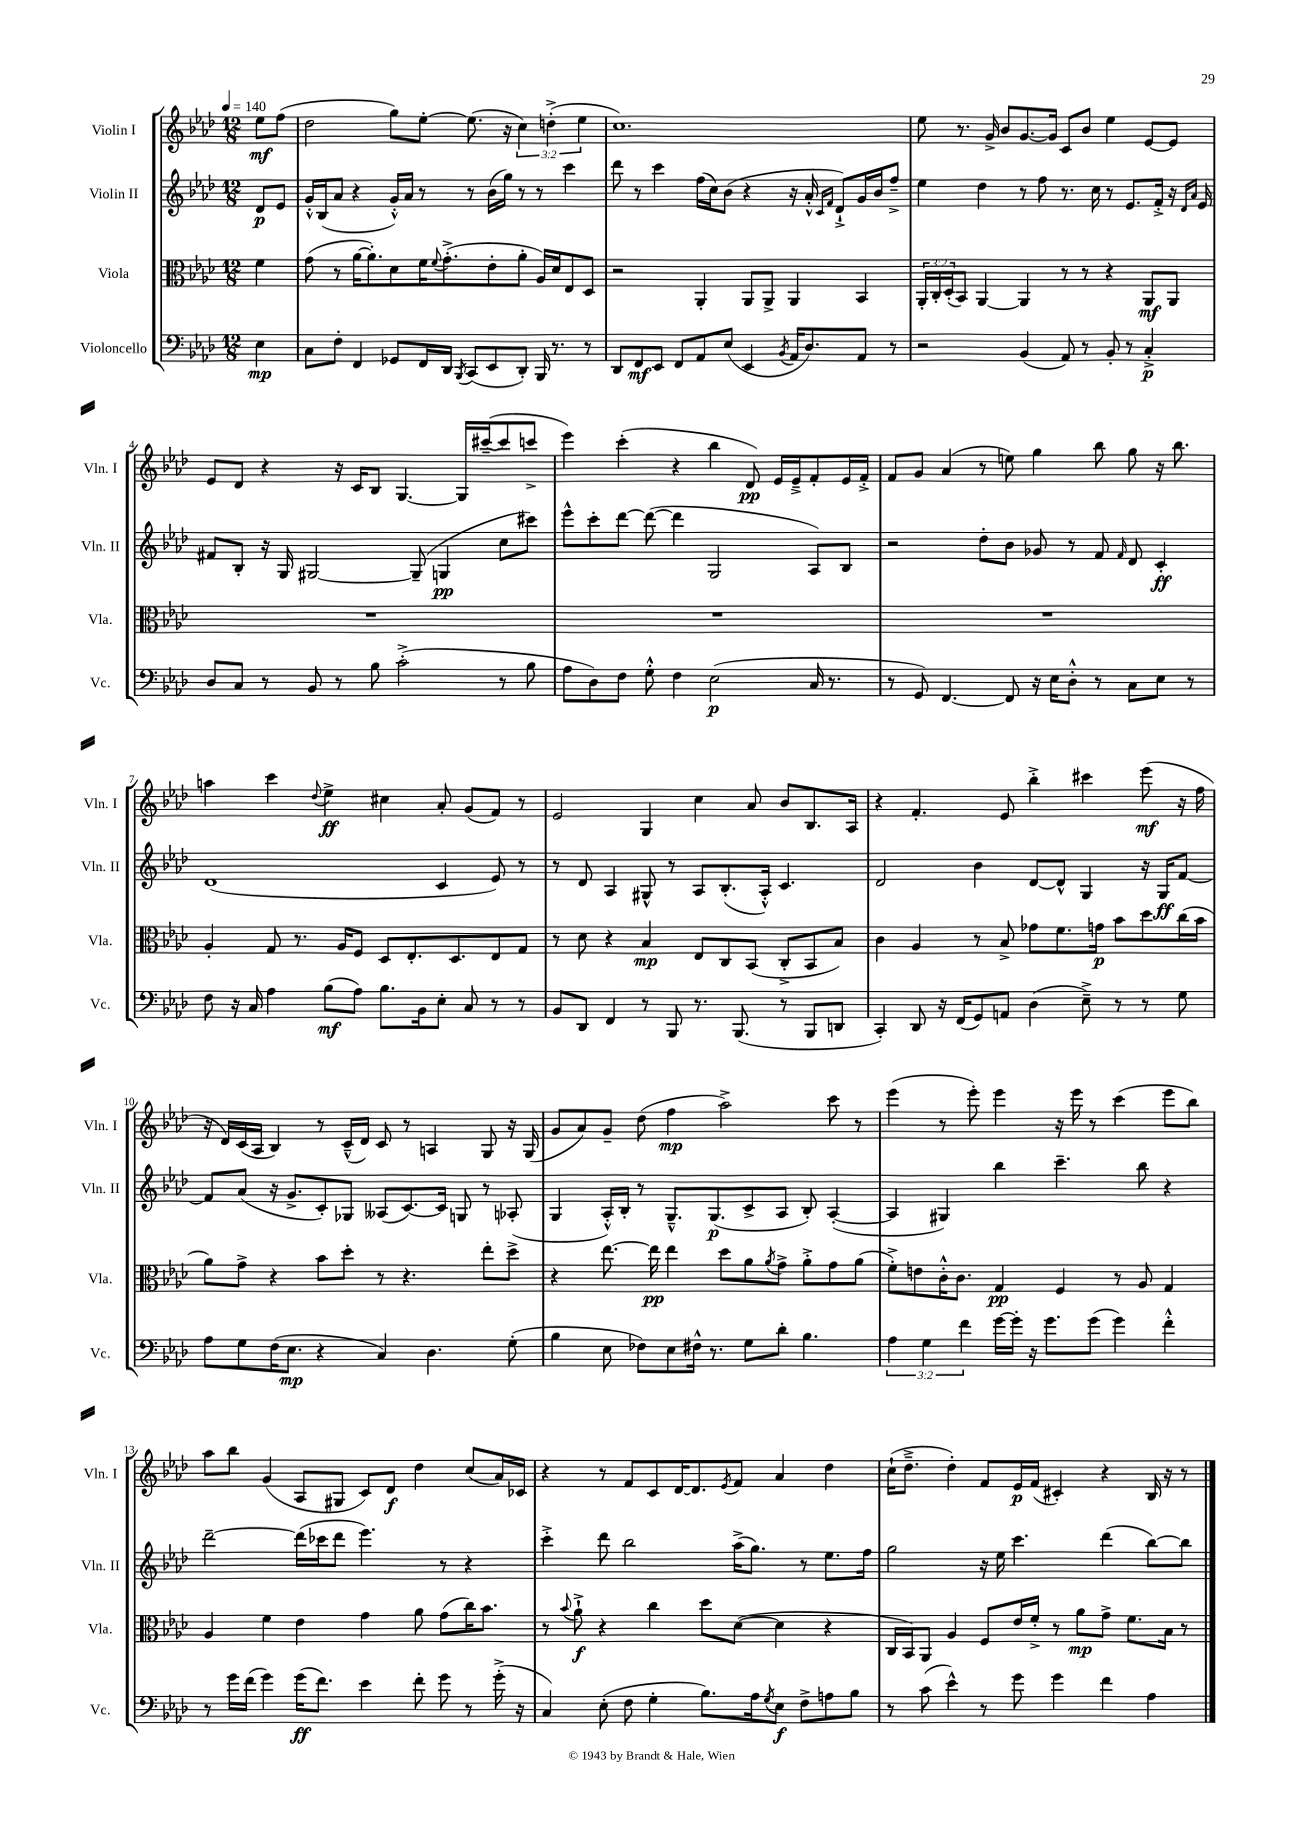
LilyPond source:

<<
\new StaffGroup <<
\new Staff = "s0" \with { instrumentName = "Violin I" shortInstrumentName = "Vln. I" } {
    \clef treble \key aes \major \numericTimeSignature \time 12/8 \override Staff.TupletNumber.text = #tuplet-number::calc-fraction-text \partial 4 \tempo 4 = 140
    ees''8\mf f''8( |
    des''2 g''8) ees''8~-. ees''8.( r16 \tuplet 3/2 { c''4) d''4-.->( ees''4 } |
    c''1.) |
    ees''8 r8. g'16-> bes'8 g'8.~ g'16 c'8 bes'8 ees''4 ees'8~ ees'8 |
    ees'8 des'8 r4 r16 c'16 bes8 g4.~ g16 cis'''16~--( cis'''8 c'''8-> |
    ees'''4) c'''4-.( r4 bes''4 des'8\pp) ees'16 ees'16---> f'8-. ees'16 f'16-.-> |
    f'8 g'8 aes'4( r8 e''8) g''4 bes''8 g''8 r16 bes''8. |
    a''4 c'''4 \appoggiatura { des''8 } ees''4->\ff cis''4 aes'8-. g'8( f'8) r8 |
    ees'2 g4 c''4 aes'8 bes'8 bes8. aes16 |
    r4 f'4.-. ees'8 bes''4-.-> cis'''4 ees'''8\mf( r16 f''16 |
    r16 des'16) c'16( aes16 bes4) r8 c'16---^( des'16) c'8 r8 a4 g8 r16 g16( |
    g'8 aes'8) g'8-- des''8( f''4\mp aes''2->) c'''8 r8 |
    ees'''4( r8 ees'''8-.) ees'''4 r16 ees'''16 r8 c'''4( ees'''8 bes''8) |
    aes''8 bes''8 g'4( aes8 gis8 c'8) des'8\f des''4 c''8( aes'16) ces'16 |
    r4 r8 f'8 c'8 des'16~ des'8. \acciaccatura { ees'8 } f'8 aes'4 des''4 |
    c''16-!( des''8.---> des''4-.) f'8 ees'16\p f'16( cis'4-.) r4 bes16 r16 r8 \bar "|." |
}
\new Staff = "s1" \with { instrumentName = "Violin II" shortInstrumentName = "Vln. II" } {
    \clef treble \key aes \major \numericTimeSignature \time 12/8 \partial 4
    des'8\p ees'8 |
    g'16-.-^ bes16( aes'8 r4 g'16-.-^) aes'16 r8 r8 bes'16( g''16) r8 r8 c'''4 |
    des'''8 r8 c'''4 f''16( c''16) bes'8( r4 r16 aes'16-.-^ \grace { c'16 f'16 } des'8-!->) g'16 bes'16 f''8---> |
    ees''4 des''4 r8 f''8 r8. c''16 r8 ees'8. f'16-.-> r16 \grace { des'16 aes'16 } ees'16 |
    fis'8 bes8-. r16 g16 gis2~ gis8--( g4\pp c''8 cis'''8) |
    ees'''8-^ c'''8-. des'''8~ des'''8~( des'''4 g2 aes8) bes8 |
    r2 des''8-. bes'8 ges'8 r8 f'8 \grace { f'16 } des'8 c'4-.\ff |
    des'1( c'4 ees'8) r8 |
    r8 des'8 aes4 gis8-^ r8 aes8 bes8.-.( aes16-.-^) c'4. |
    des'2 bes'4 des'8~ des'8-^ g4 r16 g16\ff f'8~ |
    f'8 aes'8( r16 g'8.-> c'8-.) ges8 aeses8( c'8.~) c'16 g8 r8 aes8-.( |
    g4 aes16-.-^) bes16-. r8 g8.---^ g8.\p( c'8-> aes8 bes8-.) aes4~-.( |
    aes4 gis4) bes''4 c'''4.-- bes''8 r4 |
    des'''2~-- des'''16( ces'''16 des'''8 ees'''4.) r8 r4 |
    c'''4-.-> des'''8 bes''2 aes''16->( g''8.) r8 ees''8. f''16 |
    g''2 r16 ees''16 c'''4. des'''4( bes''8~) bes''8 \bar "|." |
}
\new Staff = "s2" \with { instrumentName = "Viola" shortInstrumentName = "Vla." } {
    \clef alto \key aes \major \numericTimeSignature \time 12/8 \override Staff.TupletNumber.text = #tuplet-number::calc-fraction-text \partial 4
    f'4 |
    g'8( r8 aes'16~ aes'8.-.) des'8 f'16 \appoggiatura { f'8 } g'8.-.->( ees'8-. aes'8-. aes16) des'16 ees8 des8 |
    r2 aes,4-. aes,8 aes,8-> aes,4 bes,4 |
    \tuplet 3/2 { aes,16-. c16-. des16-.( } bes,8) aes,4~ aes,4 r8 r8 r4 aes,8\mf aes,8 |
    R1. |
    R1. |
    R1. |
    aes4-. g8 r8. aes16 f8 des8 ees8.-. des8. ees8 g8 |
    r8 des'8 r4 bes4\mp ees8 c8 bes,8( c8-.-> bes,8 bes8) |
    c'4 aes4 r8 bes8-> ges'8 f'8. g'16\p bes'8 des''8 c''16( bes'16 |
    aes'8) g'8-> r4 bes'8 des''8-. r8 r4. ees''8-. des''8-> |
    r4 ees''8.~ ees''16\pp ees''4 des''8 aes'8 \acciaccatura { aes'8 } g'8-> aes'8-.-> g'8 aes'8( |
    f'8-.->) e'8 c'16-.-^ c'8. g4\pp f4 r8 aes8 g4 |
    aes4 f'4 ees'4 g'4 aes'8 g'8( c''16) bes'8. |
    r8 \appoggiatura { bes'8 } aes'8-!->\f r4 c''4 des''8 des'8~( des'4 r4 |
    c16 bes,16) aes,8 aes4 f8 ees'16 f'16-.-> r8 aes'8\mp g'8-> f'8. bes16 r8 \bar "|." |
}
\new Staff = "s3" \with { instrumentName = "Violoncello" shortInstrumentName = "Vc." } {
    \clef bass \key aes \major \numericTimeSignature \time 12/8 \override Staff.TupletNumber.text = #tuplet-number::calc-fraction-text \partial 4
    ees4\mp |
    c8 f8-. f,4 ges,8 f,16 des,16 \acciaccatura { bes,,8 } c,8( ees,8 des,8-.) bes,,16 r8. r8 |
    des,8 f,8\mf ees,8 f,8 aes,8 ees8( ees,4 \acciaccatura { bes,8 } aes,16 des8.) aes,8 r8 |
    r2 bes,4( aes,8) r8 bes,8-. r8 c4-.->\p |
    des8 c8 r8 bes,8 r8 bes8 c'2-.->( r8 bes8 |
    aes8 des8) f8 g8-.-^ f4 ees2\p( c16 r8. |
    r8 g,8) f,4.~ f,8 r16 ees16 des8-.-^ r8 c8 ees8 r8 |
    f8 r16 c16 aes4 bes8\mf( aes8) bes8. bes,16 ees8-. c8 r8 r8 |
    bes,8 des,8 f,4 r8 bes,,8 r8. bes,,8.( r8 bes,,8 d,8 |
    c,4-.) des,8 r16 f,16( g,8) a,8 des4( ees8--->) r8 r8 g8 |
    aes8 g8 f16( ees8.\mp r4 c4) des4. g8-.( |
    bes4 ees8 fes8) ees8 fis16-^ r8. g8 des'8-. bes4. |
    \tuplet 3/2 { aes4 g4 f'4 } g'16~ g'16-. r16 g'8. g'8( g'4) f'4-.-^ |
    r8 g'16 f'16( g'4) g'16\ff( f'8.) ees'4 f'8-. g'8 r8 g'16-.->( r16 |
    c4) ees8-.( f8 g4-. bes8.) aes16 \acciaccatura { g8 } ees8\f f8-> a8 bes8 |
    r8 c'8( ees'4-^) r8 g'8 g'4 f'4 aes4 \bar "|." |
}
>>
>>
